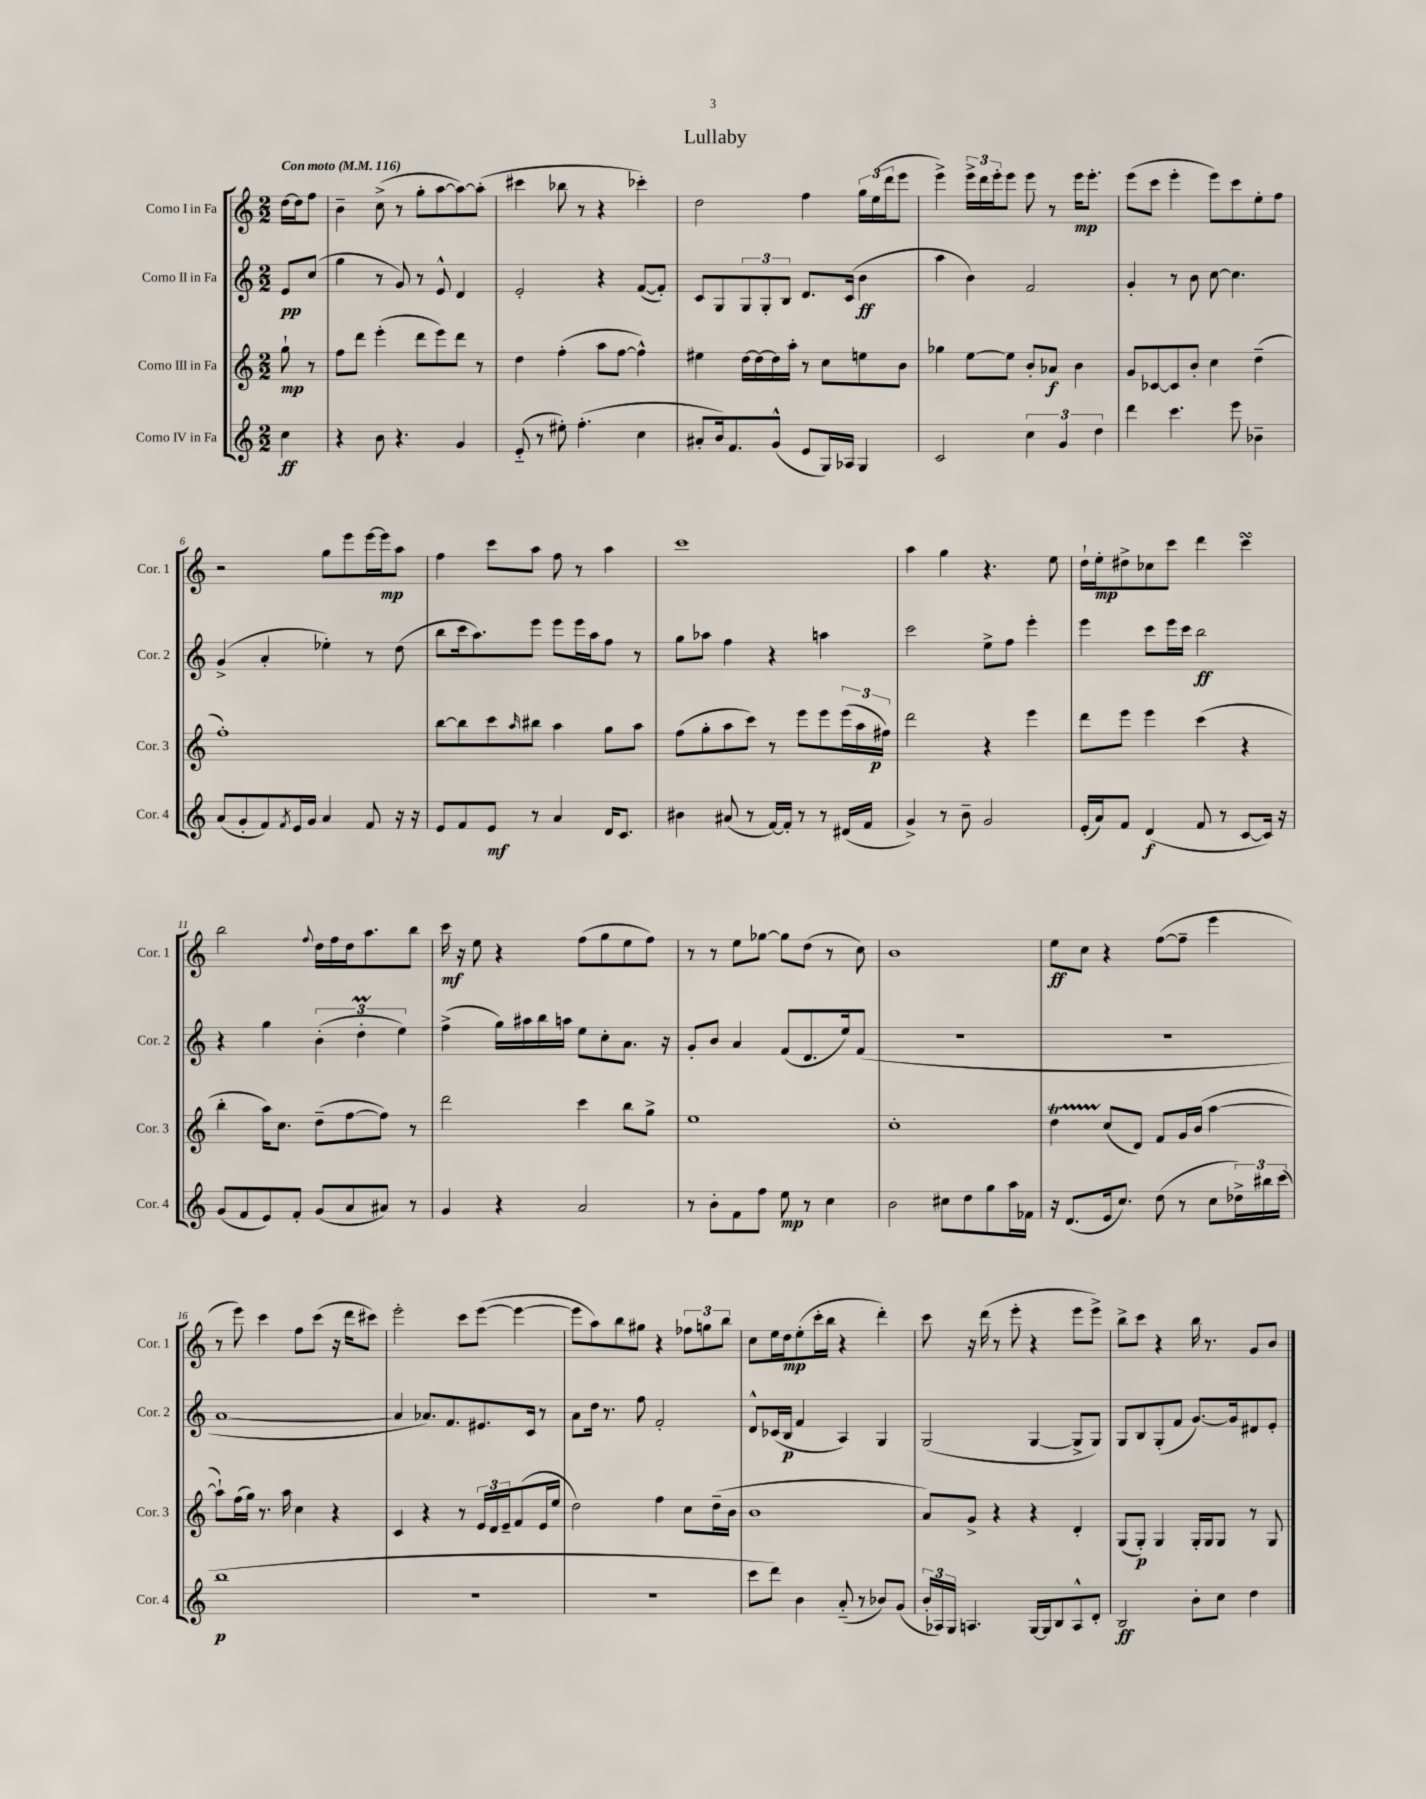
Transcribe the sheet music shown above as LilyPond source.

\header { title = "Lullaby" }
<<
\new StaffGroup <<
\new Staff = "s0" \with { instrumentName = "Corno I in Fa" shortInstrumentName = "Cor. 1" } {
    \clef treble \key c \major \numericTimeSignature \time 2/2 \partial 4 \tempo "Con moto" 4 = 116
    d''16~ d''16 f''8 |
    b'4-- c''8->( r8 g''8-. a''8~ a''8~) a''8-.( |
    cis'''4 bes''8 r8 r4 ces'''4-.) |
    d''2 f''4 \tuplet 3/2 { g''16 e''16( d'''16 } e'''8 |
    e'''4->) \tuplet 3/2 { e'''16-> d'''16 e'''16-. } e'''8 e'''8 r8 e'''16\mp e'''8.-. |
    e'''8( c'''8 e'''4-. e'''8) c'''8 e''8-. f''8 |
    r2 g''8 e'''8 e'''16~ e'''16\mp a''8 |
    f''4 c'''8 a''8 f''8 r8 a''4 |
    c'''1 |
    a''4 g''4 r4. e''8 |
    d''16-! e''16-.\mp dis''8-> ces''8 c'''8 d'''4 c'''4\turn |
    b''2 \appoggiatura { f''8 } d''16 f''16 d''16 a''8. b''8 |
    c'''16\mf r16 e''8 r4 f''8( g''8 e''8 f''8) |
    r8 r8 e''8 ges''8~ ges''8 d''8( r8 c''8) |
    b'1 |
    e''8\ff c''8 r4 f''8~( f''8-- e'''4 |
    r8 e'''8) c'''4 f''8 c'''8( r16 d'''16 cis'''8) |
    e'''2-. c'''8 e'''8~( e'''4~ |
    e'''8 a''8) b''8 gis''8 r4 \tuplet 3/2 { fes''8 g''8 b''8 } |
    c''8 e''16 d''16\mp e''8-.( c'''16-. b''16 r4 d'''4-.) |
    c'''8 r16 d'''16( r8 e'''8-. r4 e'''8 e'''8->) |
    b''8-> c'''8 r4 b''16 r8. g'8 b'8 \bar "|." |
}
\new Staff = "s1" \with { instrumentName = "Corno II in Fa" shortInstrumentName = "Cor. 2" } {
    \clef treble \key c \major \numericTimeSignature \time 2/2 \partial 4
    e'8\pp c''8( |
    g''4 r8 g'8) r8 e'8-^ d'4 |
    e'2-. r4 f'8~( f'8-.) |
    c'8 g8 \tuplet 3/2 { g8 g8-. b8 } d'8. c'16( b'4\ff |
    a''4 b'4) f'2 |
    g'4-. r8 b'8 c''8~ c''4. |
    g'4->( a'4-. ees''4-.) r8 d''8( |
    b''8 c'''16 a''8.) e'''8 e'''8 e'''16 a''16 f''8 r8 |
    g''8 aes''8 f''4 r4 a''4 |
    c'''2 e''8-> f''8 e'''4-. |
    e'''4 c'''8 e'''16 c'''16 b''2\ff |
    r4 g''4 \tuplet 3/2 { b'4-.( d''4-.\prall e''4) } |
    f''4->( g''16) ais''16 b''16 a''16 e''8 c''8-. a'8. r16 |
    g'8-. b'8 a'4 f'8( d'8. e''16) f'8( |
    R1 |
    R1 |
    a'1~ |
    a'4 aes'8.) f'8. eis'8. c'16 r8 |
    a'8 d''16 r8. f''8 f'2-. |
    d'8-^ ces'16( b16\p f'4 a4) g4 |
    g2( g4~ g8-> g8) |
    g8 b8 g8-.( f'8 g'8.~) g'16 dis'8 e'8-. \bar "|." |
}
\new Staff = "s2" \with { instrumentName = "Corno III in Fa" shortInstrumentName = "Cor. 3" } {
    \clef treble \key c \major \numericTimeSignature \time 2/2 \partial 4
    g''8-!\mp r8 |
    f''8 d'''8 e'''4-.( d'''8 e'''8) d'''8 r8 |
    d''4 f''4-.( a''8 f''8~ f''4-^) |
    eis''4 d''16~ d''16~ d''16 a''16-. r8 c''8 e''8 b'8 |
    ges''4 e''8~ e''8 b'8-. aes'8\f b'4 |
    g'8 ces'8~ ces'8 b'8-. c''4 d''4--( |
    f''1-.) |
    b''8~ b''8 c'''8 \grace { a''16 } bis''8 a''4 g''8 a''8 |
    f''8( g''8-. a''8 c'''8) r8 e'''8 e'''8 \tuplet 3/2 { e'''16( a''16 fis''16\p) } |
    d'''2 r4 e'''4 |
    d'''8 e'''8 e'''4 c'''4( r4 |
    b''4-. a''16) c''8. d''8--( f''8~ f''8) r8 |
    d'''2 c'''4 b''8 g''8-> |
    e''1 |
    c''1-. |
    d''4\startTrillSpan c''8\stopTrillSpan( d'8) f'8 g'16 b'16( a''4~ |
    a''8-!) f''16( g''16) r8. a''16 c''4 r4 |
    c'4 r4 r8 \tuplet 3/2 { e'16 d'16 e'16-- } f'8( e'16 e''16 |
    d''2) f''4 c''8 d''16--( b'16 |
    b'1 |
    a'8) g'8-> r4 r4 d'4-. |
    g8( g8-.\p) g4 g16-. g16 g8 r8 g8 \bar "|." |
}
\new Staff = "s3" \with { instrumentName = "Corno IV in Fa" shortInstrumentName = "Cor. 4" } {
    \clef treble \key c \major \numericTimeSignature \time 2/2 \partial 4
    c''4\ff |
    r4 b'8 r4. g'4 |
    e'8-_( r8 eis''8-.) f''4.-.( c''4 |
    ais'8-. b'16) f'8. g'8-^( e'8 g16) aes16 g4 |
    c'2 \tuplet 3/2 { c''4 g'4 d''4 } |
    d'''4 c'''4. e'''8 bes'4-- |
    a'8( g'8-. f'8) \acciaccatura { f'8 } e'16 g'16 a'4 f'8 r16 r16 |
    e'8 f'8 e'8\mf r8 a'4 d'16 c'8. |
    bis'4 ais'8( r8 f'16~) f'16-. r8 r8 dis'16( f'16 |
    g'4->) r8 b'8-- g'2 |
    e'16-.( a'16) f'8 d'4\f( f'8 r8 c'8~ c'16) r16 |
    g'8( f'8 e'8) f'8-. g'8( a'8 ais'8) r8 |
    g'4 r4 a'2 |
    r8 b'8-. f'8 f''8 e''8\mp r8 c''4 |
    b'2 cis''8 d''8 g''8 a''16 fes'16 |
    r16 d'8.( e'16 c''8.) d''8( r8 c''8 \tuplet 3/2 { des''16->) bis''16 c'''16( } |
    b''1\p |
    R1 |
    r1 |
    c'''8 d'''8) b'4 a'8-_( r8 bes'8) g'8( |
    \tuplet 3/2 { b'16-. aes16) g16 } a4. g16~ g16 b8 a8-^ d'8-. |
    b2\ff b'8-. c''8 d''4 \bar "|." |
}
>>
>>
